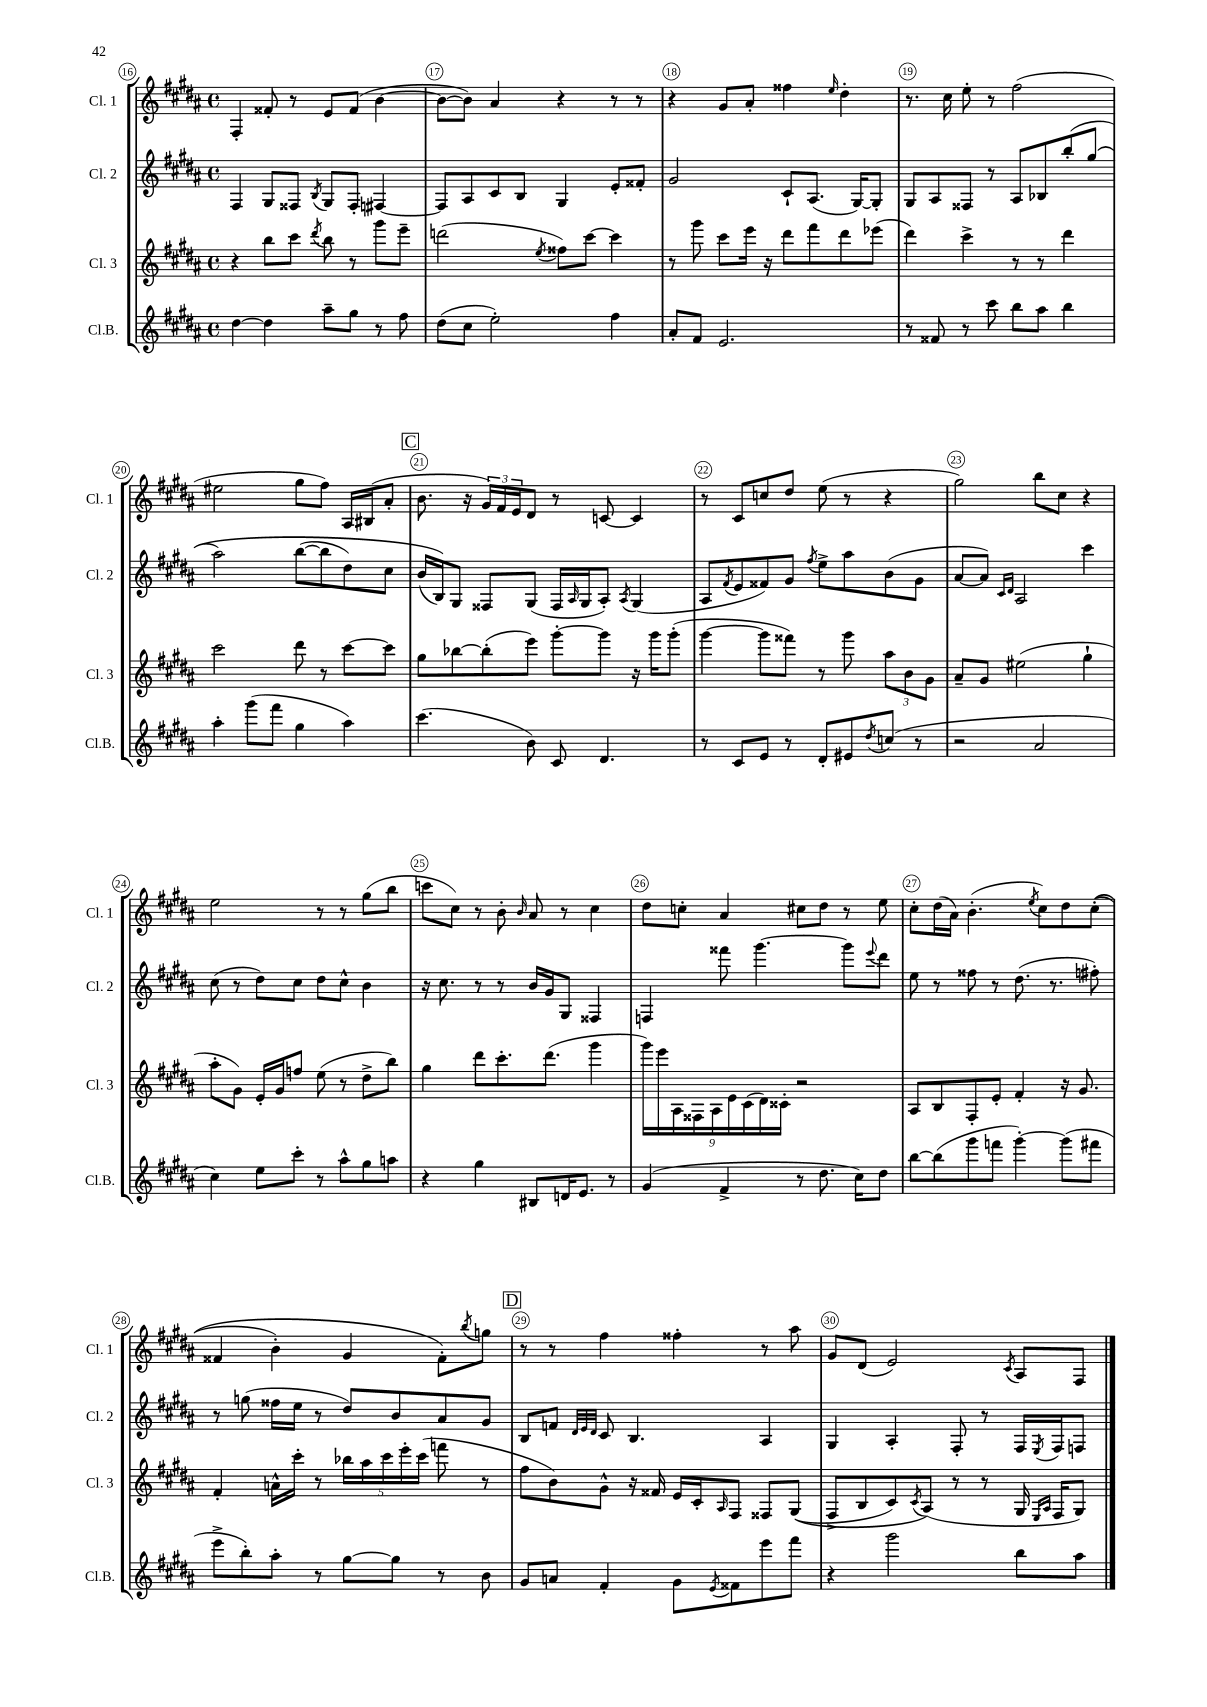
<<
\new StaffGroup <<
\new Staff = "s0" \with { instrumentName = "Cl. 1" shortInstrumentName = "Cl. 1" } {
    \clef treble \key b \major \defaultTimeSignature \time 4/4
    fis4-. fisis'8-. r8 e'8 fisis'8( b'4~ |
    b'8~ b'8) ais'4 r4 r8 r8 |
    r4 gis'8 ais'8-. fisis''4 \grace { e''16 } dis''4-. |
    r8. cis''16 e''8-. r8 fis''2( |
    eis''2 gis''8 fis''8) ais16 bis16( ais'8-. |
    \mark \markup { \box "C" } b'8. r16 \tuplet 3/2 { gis'16) fis'16 e'16 } dis'8 r8 c'8~ c'4 |
    r8 cis'8 c''8 dis''8 e''8( r8 r4 |
    gis''2) b''8 cis''8 r4 |
    e''2 r8 r8 gis''8( b''8 |
    c'''8 cis''8) r8 b'8-. \grace { b'16 } ais'8 r8 cis''4 |
    dis''8 c''8-. ais'4 cis''8 dis''8 r8 e''8 |
    cis''8-. dis''16( ais'16) b'4.-.( \acciaccatura { e''8 } cis''8) dis''8 cis''8-.(\( |
    fisis'4 b'4-.) gis'4 fisis'8-.\) \acciaccatura { b''8 } g''8 |
    \mark \markup { \box "D" } r8 r8 fis''4 fisis''4-. r8 ais''8 |
    gis'8 dis'8( e'2) \acciaccatura { cis'8 } ais8 fis8 \bar "|." |
}
\new Staff = "s1" \with { instrumentName = "Cl. 2" shortInstrumentName = "Cl. 2" } {
    \clef treble \key b \major \defaultTimeSignature \time 4/4
    fis4 gis8 fisis8 \acciaccatura { b8 } gis8 fisis8-. fis4~ |
    fis8 ais8 cis'8 b8 gis4 e'8-. fisis'8-. |
    gis'2 cis'8-! ais8.( gis16~) gis8-. |
    gis8 ais8 fisis8 r8 ais8 bes8 b''8-.( gis''8\( |
    ais''2) b''8~( b''8 dis''8) cis''8 |
    \mark \markup { \box "C" } b'16( b16)\) gis8 fisis8 gis8( fisis16 \grace { ais16 } gis16 ais8-.) \acciaccatura { ais8 } gis4( |
    ais8 \acciaccatura { fis'8 } e'8 fisis'8) gis'8 \acciaccatura { fis''8 } e''8-> ais''8 b'8( gis'8 |
    ais'8~ ais'8) \grace { cis'16 dis'16 } ais2 cis'''4 |
    cis''8( r8 dis''8) cis''8 dis''8 cis''8-^ b'4 |
    r16 cis''8. r8 r8 b'16 gis'16 gis8 fisis4 |
    f4 fisis'''8 gis'''4.~ gis'''8 \appoggiatura { e'''8 } dis'''8 |
    e''8 r8 fisis''8 r8 dis''8.( r8. fis''8-.) |
    r8 g''8( fisis''16 e''16 r8 dis''8) b'8 ais'8 gis'8 |
    \mark \markup { \box "D" } b8 f'8 \grace { dis'32 e'32 dis'32 } cis'8 b4. ais4 |
    gis4 ais4-. fis8-. r8 fis16 \acciaccatura { e8 } fis16 f8 \bar "|." |
}
\new Staff = "s2" \with { instrumentName = "Cl. 3" shortInstrumentName = "Cl. 3" } {
    \clef treble \key b \major \defaultTimeSignature \time 4/4
    r4 b''8 cis'''8 \acciaccatura { dis'''8 } b''8 r8 gis'''8 e'''8-- |
    d'''2( \acciaccatura { e''8 } fisis''8) cis'''8~ cis'''4 |
    r8 gis'''8 cis'''8 e'''16 r16 dis'''8 fis'''8 dis'''8 ees'''8( |
    dis'''4) cis'''4-> r8 r8 dis'''4 |
    cis'''2 dis'''8 r8 cis'''8~ cis'''8 |
    \mark \markup { \box "C" } gis''8 bes''8~ bes''8-.( e'''8) gis'''8~-. gis'''8 r16 gis'''16 gis'''8-.( |
    gis'''4~ gis'''8 fisis'''8) r8 gis'''8 \tuplet 3/2 { ais''8 b'8 gis'8 } |
    ais'8-- gis'8 eis''2( gis''4-! |
    ais''8-. gis'8) e'16-. gis'16 f''8 e''8( r8 dis''8-> b''8) |
    gis''4 dis'''8 cis'''8.-. dis'''8.( gis'''4 |
    \tuplet 9/8 { gis'''16) e'''16 ais16 fisis16 ais16 e'16 cis'16( dis'16) cisis'16-. } r2 |
    ais8 b8 fis8-. e'8-. fis'4-. r16 gis'8. |
    fis'4-. a'16-^ cis'''16-. r8 \tuplet 5/4 { bes''16 ais''16 cis'''16 e'''16-. cis'''16( } f'''8 r8 |
    \mark \markup { \box "D" } fis''8 b'8) gis'8-^ r16 fisis'16 e'16 cis'16-. \grace { ais16 } fis8 fisis8 gis8(\( |
    fis8-> b8 cis'8) \acciaccatura { cis'8 } ais8(\) r8 r8 gis16 \grace { e16 ais16 } fis16 gis8) \bar "|." |
}
\new Staff = "s3" \with { instrumentName = "Cl.B." shortInstrumentName = "Cl.B." } {
    \clef treble \key b \major \defaultTimeSignature \time 4/4
    dis''4~ dis''4 ais''8-- gis''8 r8 fis''8 |
    dis''8( cis''8 e''2-.) fis''4 |
    ais'8-. fis'8 e'2. |
    r8 fisis'8 r8 cis'''8 b''8 ais''8 b''4 |
    ais''4-. gis'''8( fis'''8 gis''4 ais''4) |
    \mark \markup { \box "C" } cis'''4.( b'8) cis'8 dis'4. |
    r8 cis'8 e'8 r8 dis'8-. eis'8 \acciaccatura { dis''8 } c''8( r8 |
    r2 ais'2 |
    cis''4) e''8 cis'''8-. r8 ais''8-^ gis''8 a''8 |
    r4 gis''4 bis8 d'16 e'8. r8 |
    gis'4( fis'4-> r8 dis''8. cis''16) dis''8 |
    b''8~ b''8( gis'''8 f'''8 gis'''4~-.) gis'''8( fis'''8 |
    e'''8-> b''8-.) ais''8-. r8 gis''8~ gis''8 r8 b'8 |
    \mark \markup { \box "D" } gis'8 a'8 fis'4-. gis'8 \acciaccatura { e'8 } fisis'8 e'''8 fis'''8 |
    r4 gis'''2 b''8 ais''8 \bar "|." |
}
>>
>>
\layout { \context { \Score currentBarNumber = #16 \override BarNumber.break-visibility = ##(#f #t #t) barNumberVisibility = #all-bar-numbers-visible \override BarNumber.stencil = #(make-stencil-circler 0.1 0.3 ly:text-interface::print) } }
